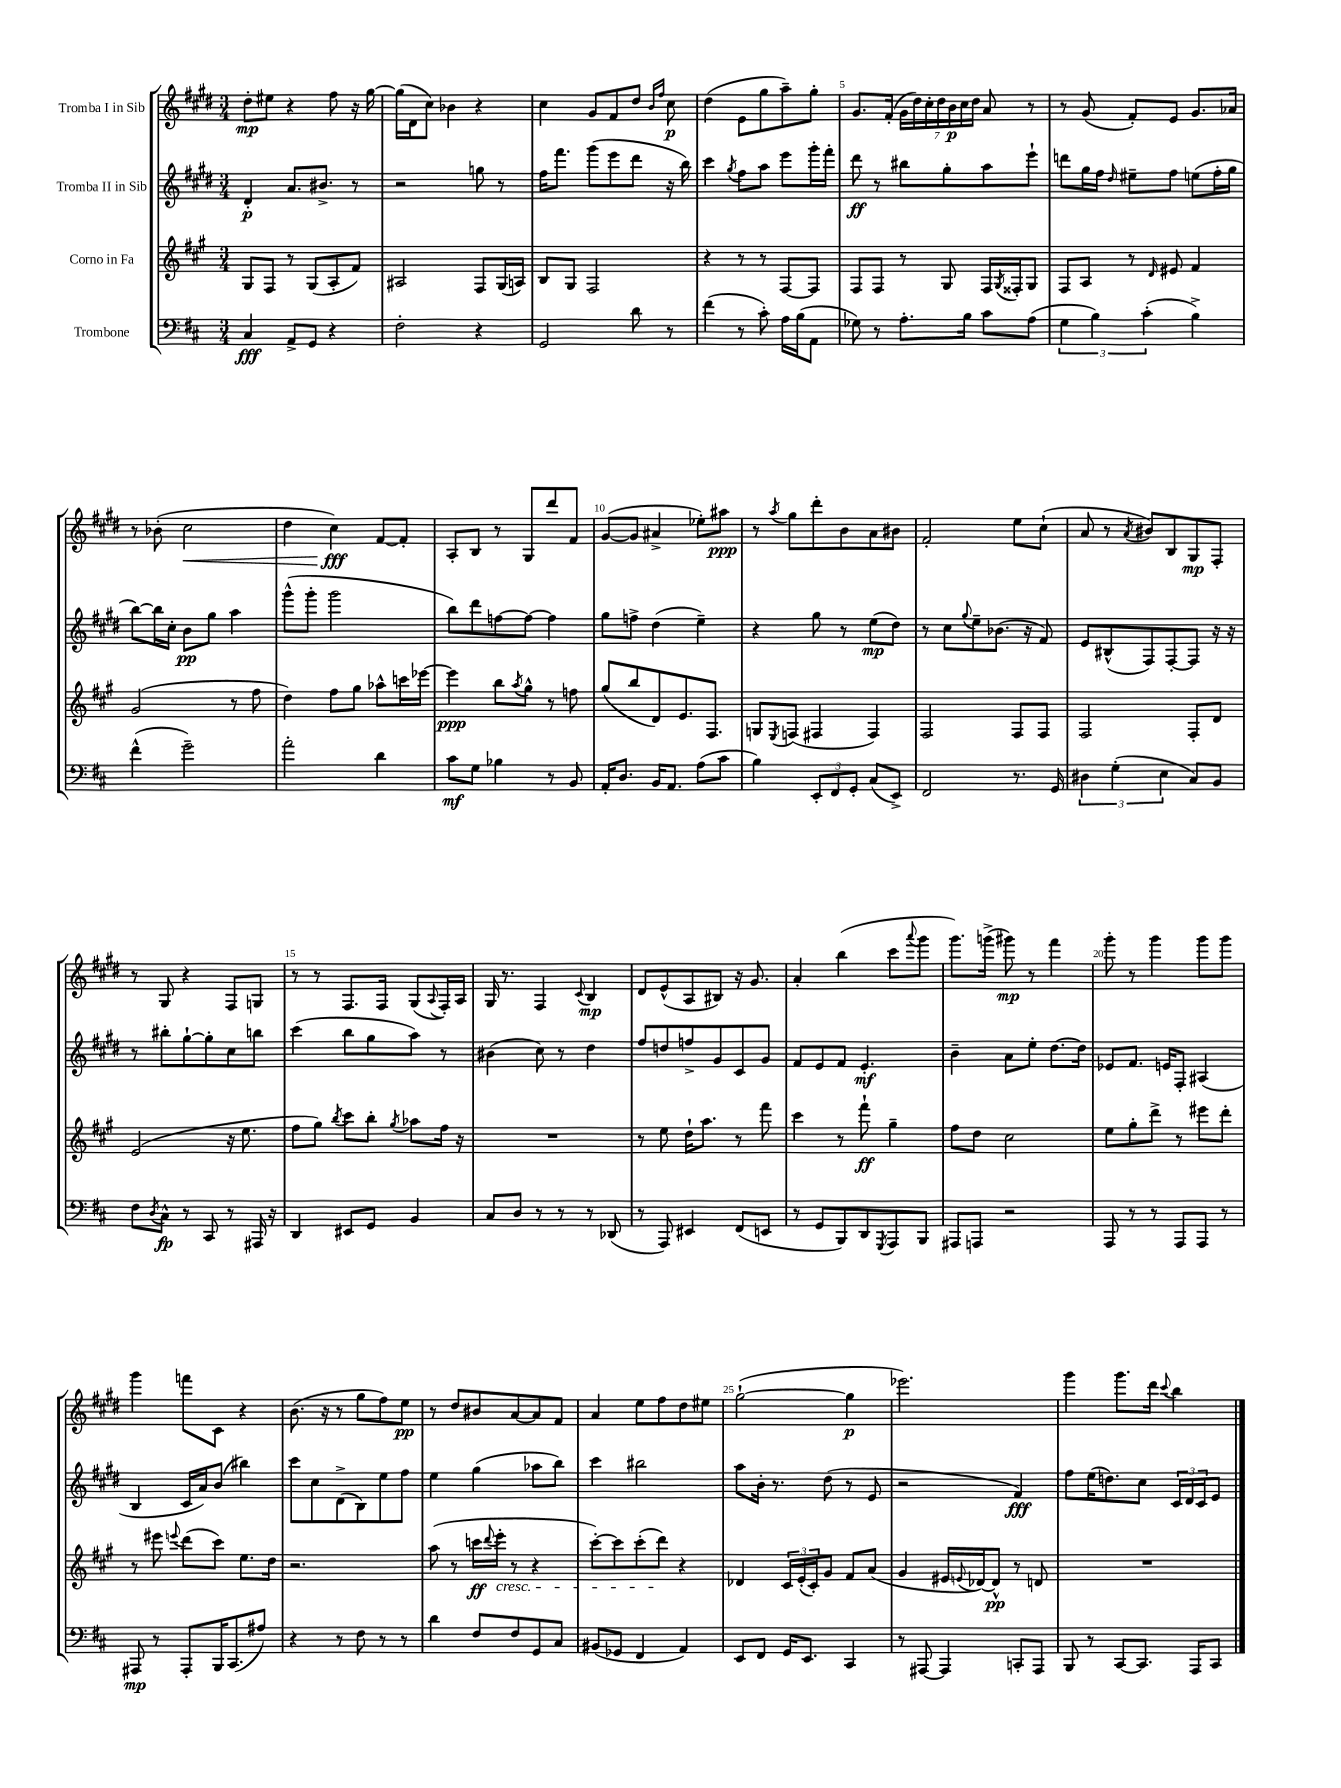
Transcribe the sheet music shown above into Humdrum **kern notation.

**kern	**kern	**kern	**kern
*staff4	*staff3	*staff2	*staff1
*clefF4	*clefG2	*clefG2	*clefG2
*k[f#c#]	*k[f#c#g#]	*k[f#c#g#d#]	*k[f#c#g#d#]
*M3/4	*M3/4	*M3/4	*M3/4
4C#	8G#	4d#'	8dd#'
.	8F#	.	8ee#
8AA^	8r	8.a	4r
8GG	(8G#	.	.
.	.	8.b#^	.
4r	8A'	.	8ff#
.	8f#)	8r	16r
.	.	.	[16gg#
=	=	=	=
2F#'	2A#	2r	(16gg#]
.	.	.	16d#
.	.	.	8cc#)
.	.	.	4b-
4r	8F#	8gg	4r
.	(16G#	8r	.
.	16A)	.	.
=	=	=	=
2GG	8B	16ff#	4cc#
.	.	8.fff#	.
.	8G#	.	.
.	2F#	(8ggg#	8g#
.	.	8eee	8f#
8d	.	8ddd#	8dd#
.	.	.	16qqb
.	.	.	16qqff#
8r	.	16r	8cc#
.	.	16bb)	.
=	=	=	=
(4f#	4r	4ccc#	(4dd#
.	.	8qgg#	.
8r	8r	8ff#	8e
8c#')	8r	8aa	8gg#
16A	[8F#	8eee	8aa~)
(16B	.	.	.
8AA	8F#]	16ggg#'	8gg#'
.	.	16fff#'	.
=	=	=	=
8G-)	8F#	8ddd#	8.g#
8r	8F#	8r	.
.	.	.	(16f#'
8.A'	8r	8bb#	28g#
.	.	.	28dd#)
.	.	.	28cc#'
.	.	.	28dd#
.	8G#	8gg#'	.
.	.	.	28b
.	.	.	28cc#
16B	.	.	.
.	.	.	28dd#
8c#	16F#	8aa	8a
.	8qG#	.	.
.	16F##'	.	.
(8A	8G#	8eee`	8r
=	=	=	=
6G	8F#	8ddd	8r
.	8A	16gg#	(8g#
6B)	.	.	.
.	.	16ff#	.
.	.	16qqdd#	.
.	8r	8ee#~	8f#')
(6c#'	.	.	.
.	16qqd	.	.
.	8e#	8ff#	8e
4B^)	4f#	(8ee	8.g#
.	.	16ff#'	.
.	.	16gg#	16a-
=	=	=	=
(4f#^^	(2g#	[8bb)	8r
.	.	16bb]	(8b-'
.	.	16cc#'	.
2g~)	.	8b	2cc#
.	.	8gg#	.
.	8r	4aa	.
.	8ff#	.	.
=	=	=	=
2a'	4dd)	(8ggg#^^	4dd#
.	.	8ggg#'	.
.	8ff#	2ggg#	4cc#)
.	8gg#	.	.
4d	8aa-^^	.	[8f#
.	16ccc	.	8f#']
.	[16eee-	.	.
=	=	=	=
8c#	4eee-]	8bb)	8A'
8G	.	8ddd#	8B
4B-	8bb	[8ff	8r
.	8qaa	.	.
.	8gg#^^	8ff_	8G#
8r	8r	4ff]	8ddd#
8BB	8ff	.	8f#
=	=	=	=
16AA'	(8gg#	8gg#	([8g#
8.D	.	.	.
.	8bb	8ff^	8g#]
16BB	8d)	(4dd#	4a#^
8.AA	.	.	.
.	8.e	.	.
(8A	.	4ee~)	8ee-')
.	8.F#	.	.
8c#	.	.	8aa#
=	=	=	=
4B)	8G	4r	8r
.	8qE	.	8qaa
.	(8F	.	8gg#
12EE'	4F#	8gg#	8ddd#'
12FF#	.	.	.
.	.	8r	8b
12GG'	.	.	.
(8C#	4F#)	(8ee	8a
8EE^)	.	8dd#)	8b#
=	=	=	=
2FF#	2F#	8r	2f#'
.	.	8cc#	.
.	.	8qqgg#	.
.	.	8ee~	.
.	.	(8.b-	.
8.r	8F#	.	8ee
.	.	16r	.
.	8F#	8f#)	(8cc#`
16GG	.	.	.
=	=	=	=
6D#	2F#	8e	8a
.	.	(8B#^^	8r
(6G'	.	.	.
.	.	.	8qa
.	.	8F#)	8b#)
6E	.	.	.
.	.	[8F#'	8B
8C#)	8F#'	8F#]	8G#
8BB	8d	16r	8F#'
.	.	16r	.
=	=	=	=
8F#	(2e	8r	8r
8qD	.	.	.
8C#^^	.	8bb#'	8G#
8r	.	[8gg#`	4r
8CC#	.	8gg#']	.
8r	16r	8cc#	8F#
.	8.ee	.	.
16AAA#	.	8bb	8G
16r	.	.	.
=	=	=	=
4DD	8ff#	(4ccc#	8r
.	8gg#)	.	8r
.	8qbb	.	.
8EE#	8ccc#	8bb	8.F#
8GG	8bb'	8gg#	.
.	.	.	16F#
.	8qgg#	.	.
4BB	8aa-	8aa)	(8G#
.	.	.	8qqA
.	16ff#	8r	16F#')
.	16r	.	16A
=	=	=	=
8C#	2.r	(4b#	16G#
.	.	.	8.r
8D	.	.	.
8r	.	8cc#)	4F#
8r	.	8r	.
.	.	.	8qqc#
8r	.	4dd#	4B
(8DD-	.	.	.
=	=	=	=
8r	8r	8ff#	8d#
8AAA)	8ee	8dd	(8e^^
4EE#	16dd`	8ff^	8A
.	8.aa	.	.
.	.	8g#	8B#)
(8FF#	8r	8c#	16r
.	.	.	8.g#
8EE	8fff#	8g#	.
=	=	=	=
8r	4ccc#	8f#	4a'
8GG	.	8e	.
8BBB)	8r	8f#	(4bb
8DD	8fff#`	4.e'	.
8qGGG	.	.	.
8AAA	4gg#~	.	8ccc#
.	.	.	8qqaaa
8BBB	.	.	8ggg#
=	=	=	=
8AAA#	8ff#	4b~	8.ggg#)
8AAA	8dd	.	.
.	.	.	(16ggg^
2r	2cc#	8a	8ggg#)
.	.	8ee'	8r
.	.	[8.dd#	4fff#
.	.	16dd#]	.
=	=	=	=
8AAA	8ee	8e-	8ggg#'
8r	8gg#'	8.f#	8r
8r	8ddd^	.	4ggg#
.	.	16e	.
8AAA	8r	8F#'	.
8AAA	8eee#	(4A#	8ggg#
8r	8ddd'	.	8ggg#
=	=	=	=
8AAA#	8r	4B	4ggg#
8r	8eee#	.	.
.	8qqeee	.	.
8AAA#'	(8ddd	16c#	8fff
.	.	16a)	.
16BBB	8ccc#)	(8b	8c#
(8.CC#	.	.	.
.	8.ee	4bb#)	4r
8A#)	.	.	.
.	16dd	.	.
=	=	=	=
4r	2.r	8ccc#	(8.b
.	.	8cc#	.
.	.	.	16r
8r	.	(8d#^	8r
8F#	.	8B)	8gg#
8r	.	8ee	8ff#)
8r	.	8ff#	8ee
=	=	=	=
4d	(8aa	4ee	8r
.	8r	.	8dd#
8F#	16ccc	(4gg#	8b#
.	8qqddd	.	.
.	16eee'	.	.
8F#	8r	.	[8a
8GG	4r	8aa-	8a]
8C#	.	8bb)	8f#
=	=	=	=
(8BB#	[8ccc#')	4ccc#	4a
8GG-	8ccc#]	.	.
4FF#	(8ccc#'	2bb#	8ee
.	8ddd)	.	8ff#
4AA)	4r	.	8dd#
.	.	.	8ee#
=	=	=	=
8EE	4d-	8aa	([2gg#`
8FF#	.	16b'	.
.	.	8.r	.
16GG	24c#	.	.
.	(24e'	.	.
8.EE	.	.	.
.	24c#')	.	.
.	8g#	(8dd#	.
4CC#	8f#	8r	4gg#]
.	(8a	8e	.
=	=	=	=
8r	4g#	2r	2.eee-)
[8AAA#	.	.	.
4AAA#]	16e#	.	.
.	8qqe	.	.
.	[16d-)	.	.
.	8d-^^]	.	.
8CC'	8r	4f#)	.
8AAA#	8d	.	.
=	=	=	=
8BBB	2.r	8ff#	4ggg#
8r	.	(16ee	.
.	.	8.dd)	.
[8CC#	.	.	8.ggg#
8.CC#]	.	8cc#	.
.	.	.	16ddd#
.	.	.	8qqccc#
.	.	24c#	4bb
.	.	24d#	.
16AAA	.	.	.
.	.	24c#	.
8CC#	.	8e	.
==	==	==	==
*-	*-	*-	*-
